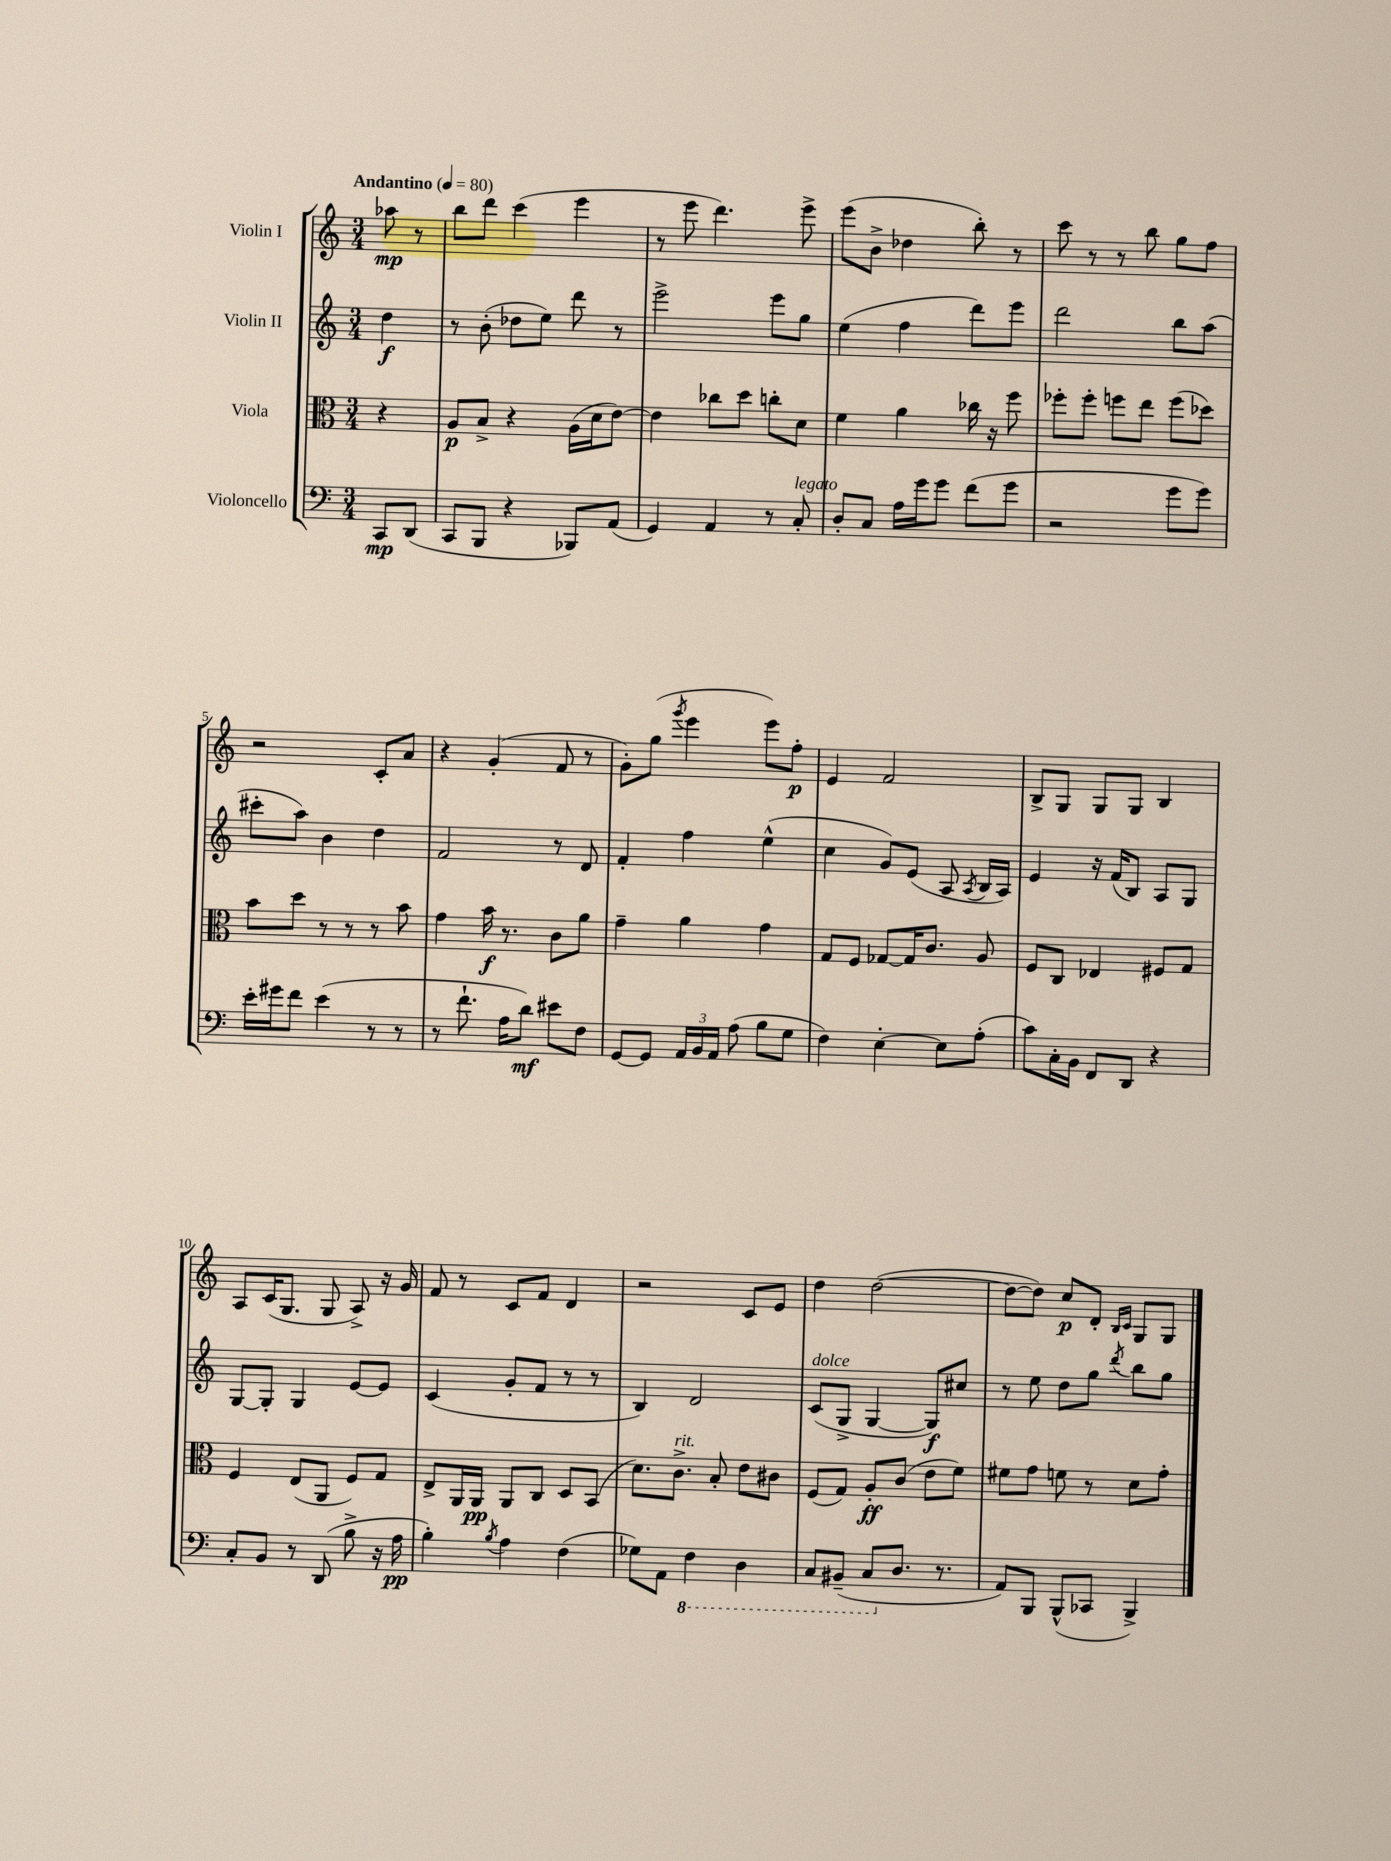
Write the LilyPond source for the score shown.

<<
\new StaffGroup <<
\new Staff = "s0" \with { instrumentName = "Violin I" } {
    \clef treble \key c \major \numericTimeSignature \time 3/4 \partial 4 \tempo "Andantino" 4 = 80
    \autoBeamOff aes''8\mp r8 |
    b''8[ d'''8] c'''4( e'''4 |
    r8 e'''8 d'''4.) e'''8-> |
    e'''8[( b'8]-> des''4 b''8-.) r8 |
    c'''8 r8 r8 b''8 g''8[ f''8] |
    r2 c'8[-. a'8] |
    r4 g'4-.( f'8 r8 |
    g'8[-.) g''8]( \acciaccatura { g'''8 } e'''4 e'''8[) f''8]-.\p |
    e'4 f'2 |
    b8[-> g8] g8[ g8] b4 |
    a8[ c'16( g8.] g8 a8->) r16 g'16 |
    f'8 r8 c'8[ f'8] d'4 |
    r2 c'8[ e'8] |
    d''4 d''2~( |
    d''8[~ d''8]) c''8[\p d'8]-. \grace { b16[ c'16] } g8[ g8] \bar "|." |
}
\new Staff = "s1" \with { instrumentName = "Violin II" } {
    \clef treble \key c \major \numericTimeSignature \time 3/4 \partial 4
    \autoBeamOff d''4\f |
    r8 b'8-.( des''8[ e''8]) d'''8 r8 |
    e'''2-> e'''8[ g''8] |
    e''4( f''4 d'''8[) e'''8] |
    d'''2 b''8[ a''8]( |
    cis'''8[-. a''8]) b'4 d''4 |
    f'2 r8 d'8 |
    f'4-. f''4 e''4-^( |
    c''4 g'8[) e'8]( a8 \acciaccatura { a8 } b16[ a16]) |
    e'4 r16 f'16[( b8]) a8[ g8] |
    g8[~ g8]-. g4 e'8[~ e'8] |
    c'4( g'8[-. f'8] r8 r8 |
    b4) d'2 |
    c'8[^\markup { \italic "dolce" }( g8]-> g4~ g8[\f) cis''8] |
    r8 e''8 d''8[ g''8] \acciaccatura { d'''8 } b''8[ g''8] \bar "|." |
}
\new Staff = "s2" \with { instrumentName = "Viola" } {
    \clef alto \key c \major \numericTimeSignature \time 3/4 \partial 4
    \autoBeamOff r4 |
    a8[\p b8]-> r4 a16[( d'16 e'8]~) |
    e'4 ces''8[ d''8] c''8[-. d'8] |
    f'4 a'4 ces''16 r16 f''8 |
    fes''8[-. fes''8]-. f''8[ e''8] f''8[( des''8]) |
    b'8[ d''8] r8 r8 r8 b'8 |
    g'4 b'16\f r8. c'8[ a'8] |
    g'4-- a'4 g'4 |
    g8[ f8] ges8[~ ges16 c'8.] a8 |
    f8[ c8] ees4 fis8[ g8] |
    f4 e8[( a,8] f8[) g8] |
    e8[-> a,16 a,16]\pp a,8[ c8] d8[ b,8]( |
    d'8.[) c'8.]->^\markup { \italic "rit." } b8-. e'8[ cis'8] |
    f8[( g8]) a8[-.\ff c'8]( e'8[ f'8]) |
    fis'8[ g'8] f'8 r8 d'8[ g'8]-. \bar "|." |
}
\new Staff = "s3" \with { instrumentName = "Violoncello" } {
    \clef bass \key c \major \numericTimeSignature \time 3/4 \partial 4
    \autoBeamOff c,8[\mp d,8]( |
    c,8[ b,,8] r4 bes,,8[) a,8]( |
    g,4) a,4 r8 c8-.^\markup { \italic "legato" } |
    d8[-. c8] a16[ g'16 g'8] f'8[( g'8] |
    r2 g'8[ g'8]) |
    e'16[-. gis'16 f'8] e'4( r8 r8 |
    r8 f'8.-! a16[ d'8]\mf) eis'8[ f8] |
    g,8[~ g,8] \tuplet 3/2 { a,16[ b,16 a,16] } a8( b8[ g8] |
    f4) e4~-. e8[ a8]-.( |
    c'8[) c16-. b,16] f,8[ d,8] r4 |
    c8[-. b,8] r8 d,8( b8-> r16 a16\pp |
    b4-.) \acciaccatura { b8 } a4 f4( |
    ges8[) a,8] \ottava #-1 f,4 d,4 |
    c,8[ bis,,8]--( c,8[ \ottava #0 d8.] r8. |
    a,8[) b,,8] b,,8[-^( ces,8] b,,4->) \bar "|." |
}
>>
>>
